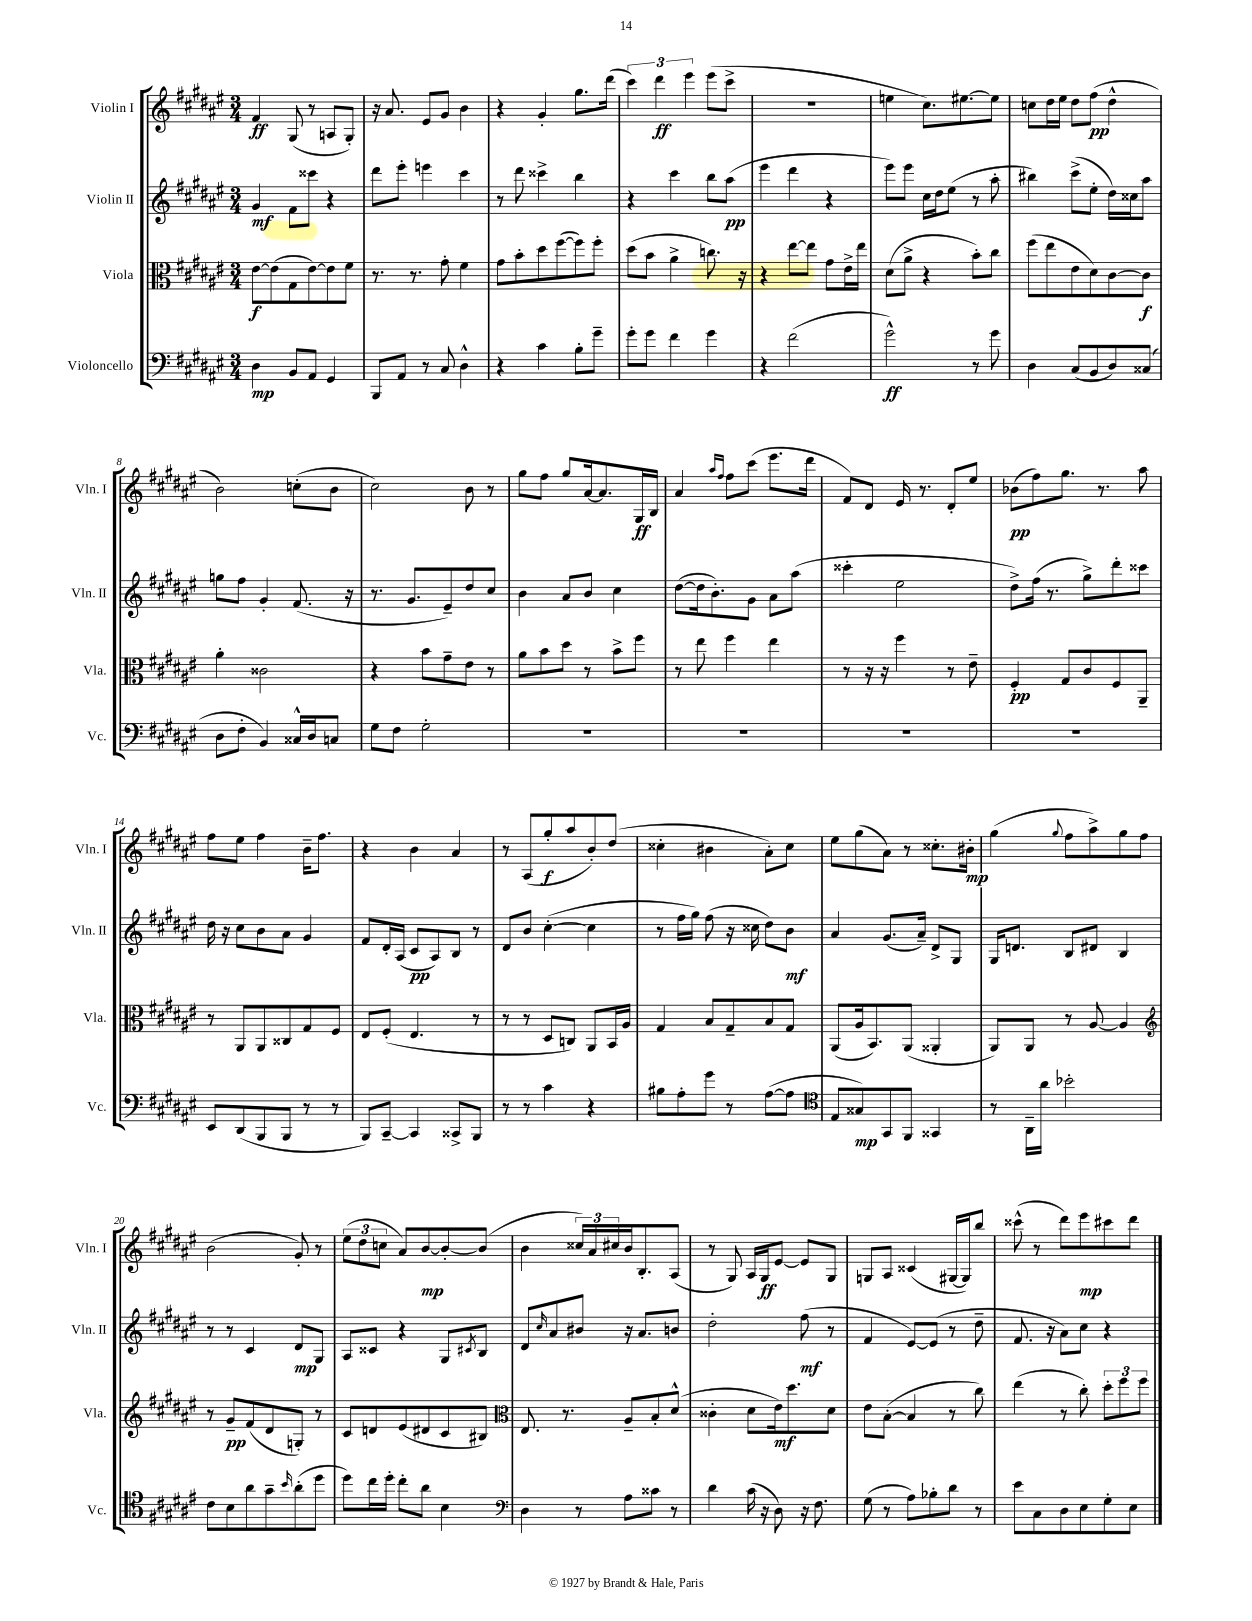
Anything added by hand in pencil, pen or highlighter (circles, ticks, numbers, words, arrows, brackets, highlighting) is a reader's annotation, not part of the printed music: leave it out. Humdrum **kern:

**kern	**dynam	**kern	**dynam	**kern	**dynam	**kern	**dynam
*part4	*part4	*part3	*part3	*part2	*part2	*part1	*part1
*staff4	*staff4	*staff3	*staff3	*staff2	*staff2	*staff1	*staff1
*I"Violoncello	*	*I"Viola	*	*I"Violin II	*	*I"Violin I	*
*I'Vc.	*	*I'Vla.	*	*I'Vln. II	*	*I'Vln. I	*
*clefF4	*	*clefC3	*	*clefG2	*	*clefG2	*
*k[f#c#g#d#a#e#]	*	*k[f#c#g#d#a#e#]	*	*k[f#c#g#d#a#e#]	*	*k[f#c#g#d#a#e#]	*
*M3/4	*	*M3/4	*	*M3/4	*	*M3/4	*
=1	=1	=1	=1	=1	=1	=1	=1
4D#\	mp	[8e#\L	f	4g#/	mf	4f#/	ff
.	.	(8e#\]	.	.	.	.	.
8BB/L	.	8G#\	.	8f#\L	.	(8G#/	.
8AA#/J	.	[8e#\)	.	8ccc##X\J	.	8r	.
4GG#/	.	8e#\]	.	4r	.	8An/L	.
.	.	8f#\J	.	.	.	8G#'/J)	.
=2	=2	=2	=2	=2	=2	=2	=2
8BBB/L	.	8.r	.	8ddd#\L	.	16r	.
.	.	.	.	.	.	8.a#/	.
8AA#/J	.	.	.	8eee#'\J	.	.	.
.	.	8.r	.	.	.	.	.
8r	.	.	.	4eeen\	.	8e#/L	.
8C#/	.	8g#'\	.	.	.	8g#/J	.
4D#^^\	.	4f#\	.	4ccc#\	.	4b\	.
=3	=3	=3	=3	=3	=3	=3	=3
4r	.	8g#\L	.	8r	.	4r	.
.	.	8b'\	.	8ddd#\	.	.	.
4c#\	.	8dd#\	.	4ccc##X^\	.	4g#'/	.
.	.	([8ff#\	.	.	.	.	.
8B'\L	.	8ff#\])	.	4bb\	.	8.gg#\L	.
8g#~\J	.	8ff#'\J	.	.	.	.	.
.	.	.	.	.	.	(16ddd#\Jk	.
=4	=4	=4	=4	=4	=4	=4	=4
8g#'\L	.	(8dd#\L	.	4r	.	6ccc#\)	.
8g#\J	.	8b\J	.	.	.	.	.
.	.	.	.	.	.	6ddd#\	ff
4f#\	.	4a#^\	.	4ccc#\	.	.	.
.	.	.	.	.	.	6eee#\	.
4g#\	.	8.ccn\)	.	8bb\L	.	(8eee#\L	.
.	.	.	.	(8aa#\J	pp	8ccc#^\J	.
.	.	16r	.	.	.	.	.
=5	=5	=5	=5	=5	=5	=5	=5
4r	.	4r	.	4eee#\	.	2.r	.
(2f#\	.	[8ee#\L	.	4ddd#\	.	.	.
.	.	8ee#\J]	.	.	.	.	.
.	.	8g#\L	.	4r	.	.	.
.	.	16e#^\L	.	.	.	.	.
.	.	16ee#\JJ	.	.	.	.	.
=6	=6	=6	=6	=6	=6	=6	=6
2g#^^\)	ff	(8d#\L	.	8eee#\L)	.	4een\	.
.	.	8a#^\J	.	8eee#\J	.	.	.
.	.	4r	.	16cc#\LL	.	8.cc#\L)	.
.	.	.	.	16dd#\J	.	.	.
.	.	.	.	(8ee#\J	.	.	.
.	.	.	.	.	.	[8.ee#X\	.
8r	.	8b'\L)	.	8r	.	.	.
8g#\	.	8cc#\J	.	8aa#'\	.	8ee#\J]	.
=7	=7	=7	=7	=7	=7	=7	=7
4D#\	.	(8ff#\L	.	4bb#X\)	.	8ccn\L	.
.	.	8ee#\	.	.	.	16dd#\L	.
.	.	.	.	.	.	16ee#\JJ	.
(8C#/L	.	8e#\	.	(8ccc#^\L	.	8dd#\L	.
8BB/	.	8d#\)	.	8ee#'\J	.	(8ff#\J	pp
8D#/)	.	[8c#\	.	16dd#\LL)	.	4dd#^^\	.
.	.	.	.	16cc##X\J	.	.	.
(8C##X/J	.	8c#\J]	f	8aa#\J	.	.	.
!!LO:LB:g=z
=8	=8	=8	=8	=8	=8	=8	=8
8D#\L	.	4a#'\	.	8ggn\L	.	2b\)	.
8F#'\J	.	.	.	8ff#\J	.	.	.
4BB/)	.	2c##X\	.	4g#'/	.	.	.
16C##X^^/LL	.	.	.	(8.f#/	.	(8ccn'\L	.
16D#/J	.	.	.	.	.	.	.
8Cn/J	.	.	.	.	.	8b\J	.
.	.	.	.	16r	.	.	.
=9	=9	=9	=9	=9	=9	=9	=9
8G#\L	.	4r	.	8.r	.	2cc#\)	.
8F#\J	.	.	.	.	.	.	.
.	.	.	.	8.g#/L	.	.	.
2G#'\	.	8b\L	.	.	.	.	.
.	.	8g#~\	.	8e#~/)	.	.	.
.	.	8e#\J	.	8dd#/	.	8b\	.
.	.	8r	.	8cc#/J	.	8r	.
=10	=10	=10	=10	=10	=10	=10	=10
2.r	.	8a#\L	.	4b\	.	8gg#\L	.
.	.	8b\	.	.	.	8ff#\J	.
.	.	8dd#\J	.	8a#/L	.	8gg#/L	.
.	.	8r	.	8b/J	.	[16a#/k	.
.	.	.	.	.	.	8.a#/]	.
.	.	8b^\L	.	4cc#\	.	.	.
.	.	8ff#\J	.	.	.	16G#/L	ff
.	.	.	.	.	.	16B/JJ	.
=11	=11	=11	=11	=11	=11	=11	=11
2.r	.	8r	.	([8dd#\L	.	4a#/	.
.	.	8ee#\	.	16dd#\k]	.	.	.
.	.	.	.	8.b'\)	.	.	.
.	.	.	.	.	.	16qqaa#/LL	.
.	.	.	.	.	.	16qqff#/JJ	.
.	.	4ff#\	.	.	.	8ff#\L	.
.	.	.	.	8g#\J	.	(8ccc#\J	.
.	.	4ee#\	.	8a#\L	.	8.eee#\L	.
.	.	.	.	(8aa#\J	.	.	.
.	.	.	.	.	.	16ddd#\Jk	.
=12	=12	=12	=12	=12	=12	=12	=12
2.r	.	8r	.	4ccc##X'\	.	8f#/L)	.
.	.	16r	.	.	.	8d#/J	.
.	.	16r	.	.	.	.	.
.	.	4ff#\	.	2ee#\	.	16e#/	.
.	.	.	.	.	.	8.r	.
.	.	8r	.	.	.	8d#'/L	.
.	.	8e#~\	.	.	.	8ee#/J	.
=13	=13	=13	=13	=13	=13	=13	=13
2.r	.	4F#'/	pp	8dd#^\L)	.	(8b-X\L	pp
.	.	.	.	(16ff#\Jk	.	8ff#\)	.
.	.	.	.	8.r	.	.	.
.	.	8G#/L	.	.	.	8.gg#\J	.
.	.	8c#/	.	8gg#^\L)	.	.	.
.	.	.	.	.	.	8.r	.
.	.	8F#/	.	8ddd#'\	.	.	.
.	.	8AA#~/J	.	8ccc##X\J	.	8aa#\	.
!!LO:LB:g=z
=14	=14	=14	=14	=14	=14	=14	=14
8EE#/L	.	8r	.	16dd#\	.	8ff#\L	.
.	.	.	.	16r	.	.	.
(8DD#/	.	8AA#/L	.	8cc#\L	.	8ee#\J	.
8BBB/	.	8AA#/	.	8b\	.	4ff#\	.
8BBB/J	.	8C##X/	.	8a#\J	.	.	.
8r	.	8G#/	.	4g#/	.	16b~\KL	.
.	.	.	.	.	.	8.ff#\J	.
8r	.	8F#/J	.	.	.	.	.
=15	=15	=15	=15	=15	=15	=15	=15
8BBB/L)	.	8E#/L	.	8f#/L	.	4r	.
[8CC#~/J	.	(8F#'/J	.	16d#'/L	.	.	.
.	.	.	.	(16A#/JJ	.	.	.
4CC#/]	.	4.E#/	.	8c#/L	pp	4b\	.
.	.	.	.	8A#/)	.	.	.
8CC##X^/L	.	.	.	8B/J	.	4a#/	.
8BBB/J	.	8r	.	8r	.	.	.
=16	=16	=16	=16	=16	=16	=16	=16
8r	.	8r	.	8d#/L	.	8r	.
8r	.	8r	.	8b/J	.	(8A#/L	.
4c#\	.	8D#/L	.	([4cc#'\	.	8gg#'/	f
.	.	8Cn/J)	.	.	.	8aa#/	.
4r	.	8AA#/L	.	4cc#\]	.	8b'/)	.
.	.	16BB/L	.	.	.	(8dd#/J	.
.	.	16A#/JJ	.	.	.	.	.
=17	=17	=17	=17	=17	=17	=17	=17
8B#X\L	.	4G#/	.	8r	.	4cc##X'\	.
8A#'\	.	.	.	16ff#\LL	.	.	.
.	.	.	.	16gg#\JJ)	.	.	.
8g#\J	.	8B/L	.	(8ff#\	.	4b#X\	.
8r	.	8G#~/	.	16r	.	.	.
.	.	.	.	16cc##X\	.	.	.
([8A#\L	.	8B/	.	8dd#\L)	.	8a#'\L)	.
8A#\J]	.	8G#/J	.	8b\J	mf	8cc##\J	.
=18	=18	=18	=18	=18	=18	=18	=18
*clefC4	*	*	*	*	*	*	*
8E#/L	.	(8AA#/L	.	4a#/	.	8ee#\L	.
8G##X/)	mp	16A#/k	.	.	.	(8gg#\	.
.	.	8.BB/)	.	.	.	.	.
8GG#/	.	.	.	(8.g#/L	.	8a#\J)	.
8FF#/J	.	(8AA#/J	.	.	.	8r	.
.	.	.	.	16a#~/Jk)	.	.	.
4GG##X/	.	4AA##X'/	.	8d#^/L	.	8.cc##X'\L	.
.	.	.	.	8G#/J	.	.	.
.	.	.	.	.	.	16b#X'\Jk	mp
=19	=19	=19	=19	=19	=19	=19	=19
8r	.	8AA#/L)	.	16G#/KL	.	(4gg#\	.
.	.	.	.	8.dn/J	.	.	.
16AA#~\LL	.	8AA#/J	.	.	.	.	.
16a#\JJ	.	.	.	.	.	.	.
.	.	.	.	.	.	8qqgg#/	.
2b-X'\	.	8r	.	8B/L	.	8ff#\L	.
.	.	[8A#/	.	8d#X/J	.	8aa#^\)	.
.	.	4A#/]	.	4B/	.	8gg#\	.
.	.	.	.	.	.	8ff#\J	.
!!LO:LB:g=z
=20	=20	=20	=20	=20	=20	=20	=20
*	*	*clefG2	*	*	*	*	*
8c#\L	.	8r	.	8r	.	(2b\	.
8B\	.	8g#~/L	pp	8r	.	.	.
8a#\	.	(8f#/	.	4c#/	.	.	.
8g#~\	.	8d#/	.	.	.	.	.
16qqb/	.	.	.	.	.	.	.
(8a#'\	.	8Gn'/J)	.	8d#/L	mp	8g#'/)	.
8dd#\J	.	8r	.	8G#/J	.	8r	.
=21	=21	=21	=21	=21	=21	=21	=21
8dd#\L)	.	8c#/L	.	8A#/L	.	(12ee#\L	.
.	.	.	.	.	.	12dd#\	.
16cc#\L	.	8dn/	.	8c##X/J	.	.	.
.	.	.	.	.	.	12ccn\J	.
16dd#'\JJ	.	.	.	.	.	.	.
8cc#'\L	.	(8e#/	.	4r	.	8a#/L)	.
8a#\J	.	8d#X/	.	.	.	[8b/	mp
4B\	.	8c#/	.	8G#/L	.	8b'/_	.
.	.	.	.	8qc#X/	.	.	.
.	.	8B#X/J)	.	8B/J	.	(8b/J]	.
=22	=22	=22	=22	=22	=22	=22	=22
*clefF4	*	*clefC3	*	*	*	*	*
4D#\	.	8.E#/	.	8d#/L	.	4b\	.
.	.	.	.	16qqcc#/	.	.	.
.	.	.	.	8a#/	.	.	.
.	.	8.r	.	.	.	.	.
8r	.	.	.	8b#X/J	.	24cc##X/LL)	.
.	.	.	.	.	.	24a#/	.
.	.	.	.	.	.	24cc#X/	.
8A#\L	.	8A#~/L	.	16r	.	16b/J	.
.	.	.	.	8.a#/L	.	8.B'/	.
8c##X\J	.	8B'/	.	.	.	.	.
8r	.	(8d#^^/J	.	8bn/J	.	(8A#/J	.
=23	=23	=23	=23	=23	=23	=23	=23
4d#\	.	4c##X'\	.	2dd#'\	.	8r	.
.	.	.	.	.	.	8G#/)	.
(16c#\	.	8d#\L	.	.	.	16A#/LL	.
16r	.	.	.	.	.	16G#/J	ff
8D#\)	.	16e#\k)	mf	.	.	[8e#/J	.
.	.	8.dd#\	.	.	.	.	.
16r	.	.	.	(8ff#\	mf	8e#/L]	.
8.F#\	.	.	.	.	.	.	.
.	.	8d#\J	.	8r	.	8G#/J	.
=24	=24	=24	=24	=24	=24	=24	=24
(8G#\	.	8e#\L	.	4f#/	.	8Gn/L	.
8r	.	([8B'\J	.	.	.	8A#/J	.
8A#\L)	.	4B/]	.	[8e#/L)	.	(4c##X/	.
8B-X'\	.	.	.	(8e#/J]	.	.	.
8d#\J	.	8r	.	8r	.	[16G#X/LL	.
.	.	.	.	.	.	16G#/J])	.
8r	.	8cc#\)	.	8dd#~\	.	8bb/J	.
=25	=25	=25	=25	=25	=25	=25	=25
8e#\L	.	(4ee#\	.	8.f#/	.	(8ccc##X^^\	.
8C#\	.	.	.	.	.	8r	.
.	.	.	.	16r	.	.	.
8D#\	.	8r	.	8a#\L)	.	8ddd#\L)	.
8E#\	.	8cc#'\)	.	8cc#\J	.	8eee#\	mp
8G#'\	.	12dd#'\L	.	4r	.	8ccc#X\	.
.	.	12ff#\	.	.	.	.	.
8E#\J	.	.	.	.	.	8ddd#\J	.
.	.	12ff#\J	.	.	.	.	.
==	==	==	==	==	==	==	==
*-	*-	*-	*-	*-	*-	*-	*-
